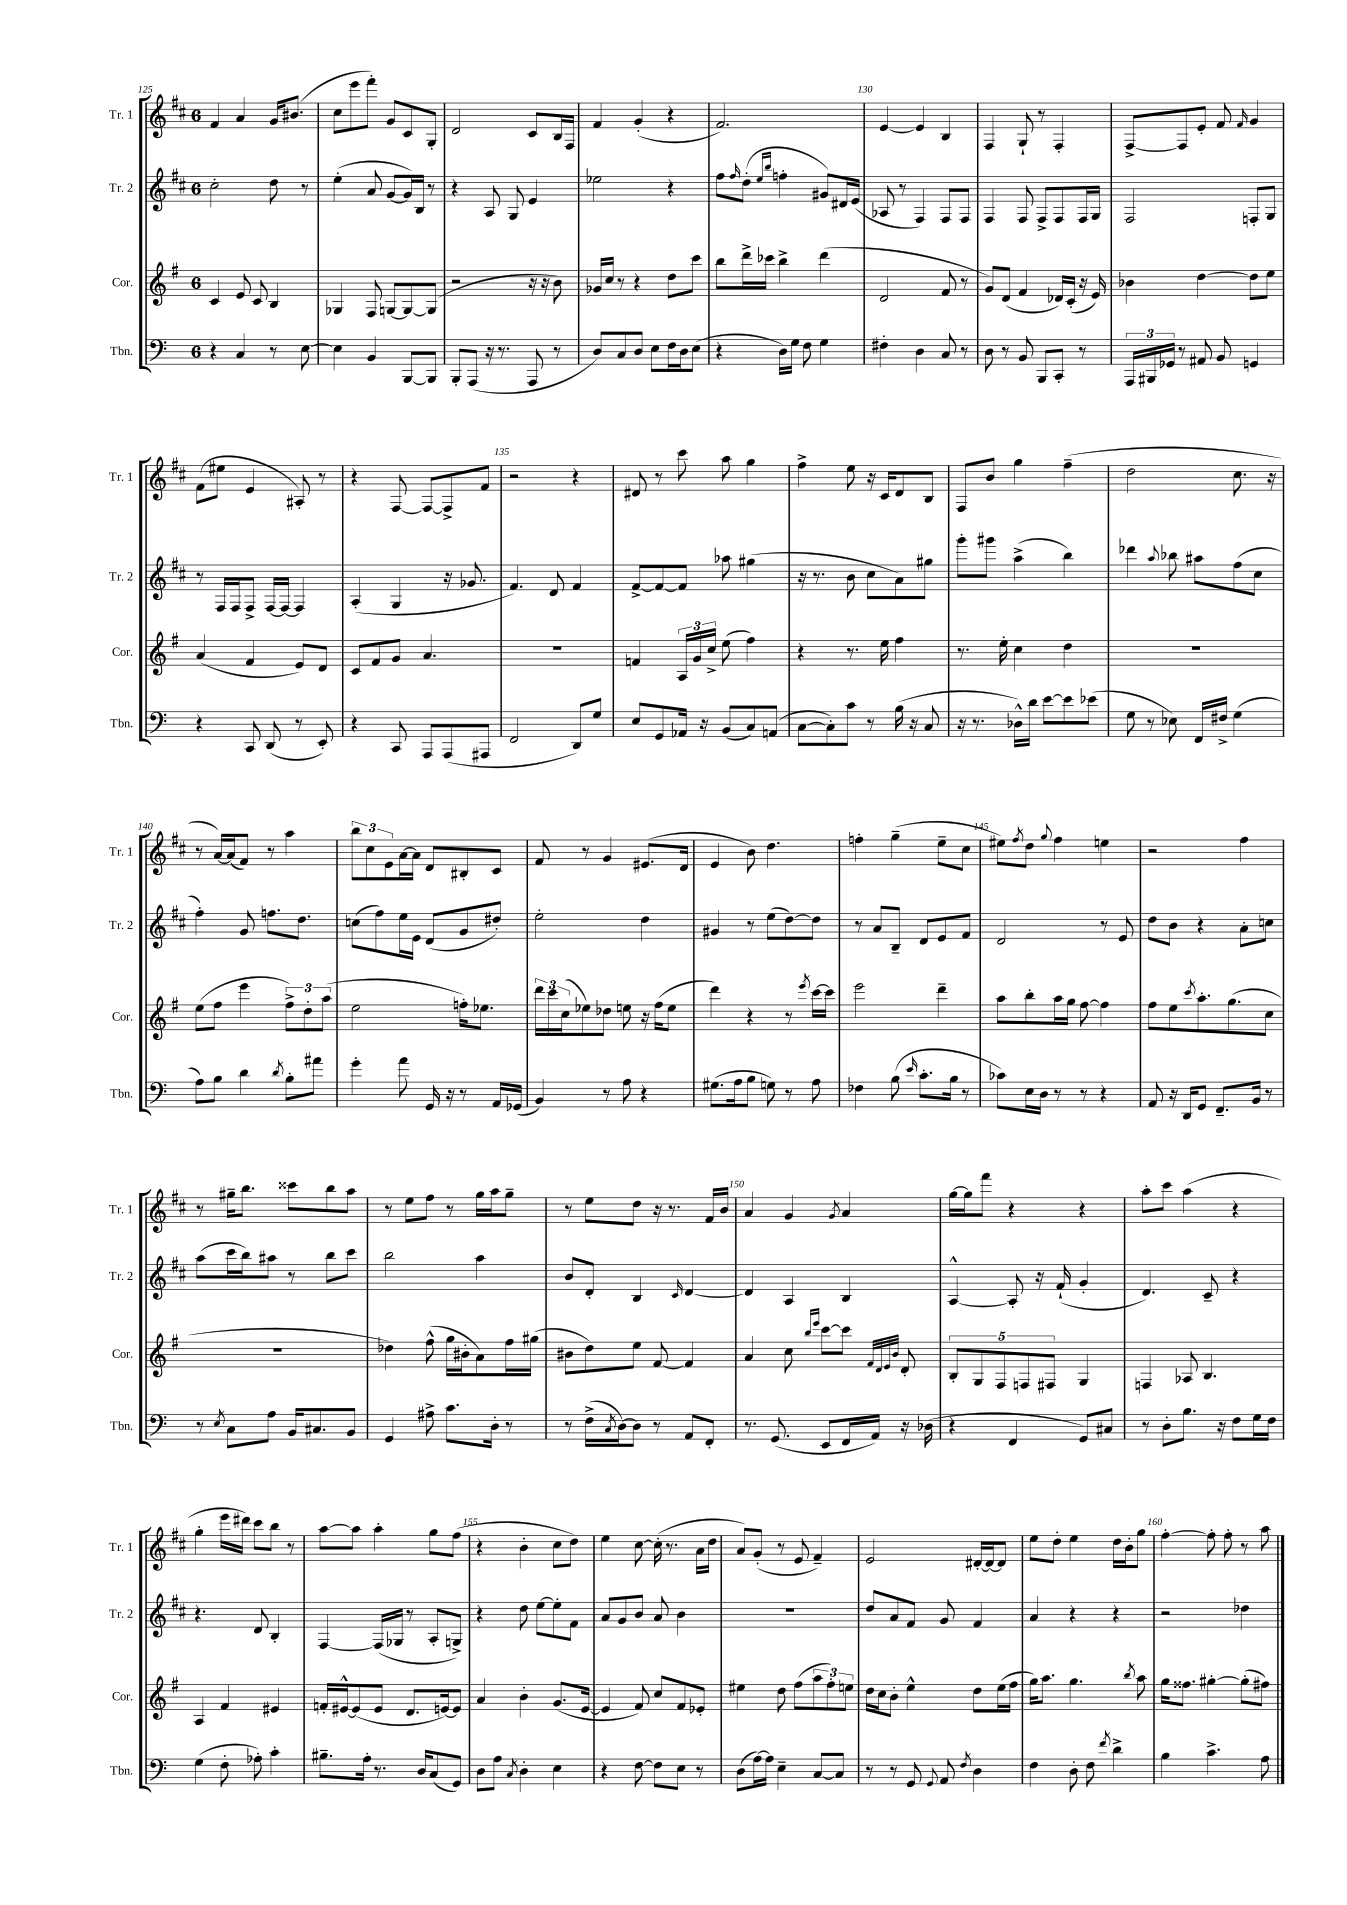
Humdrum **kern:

**kern	**kern	**kern	**kern
*staff4	*staff3	*staff2	*staff1
*clefF4	*clefG2	*clefG2	*clefG2
*k[]	*k[f#]	*k[f#c#]	*k[f#c#]
*M6/8	*M6/8	*M6/8	*M6/8
4r	4c/	2cc#'\	4f#/
4C/	8e/	.	4a/
.	8c/	.	.
8r	4B/	8dd\	16g/LK
.	.	.	(8.b#/J
[8E\	.	8r	.
=	=	=	=
4E\]	4G-/	(4ee'\	8cc#\L
.	.	.	8eee\
4BB/	8F#/	8a/	8fff#'\J)
.	[8G/L	[8g/L	8g/L
[8BBB/L	8G/_	16g/]L)	8c#/
.	.	16B/JJ	.
8BBB/]J	(8G/]J	8r	8G'/J
=	=	=	=
8BBB'/L	2r	4r	2d/
(8AAA/J	.	.	.
16r	.	8A/	.
8.r	.	.	.
.	.	8G/	.
8AAA/	16r	4e/	8c#/L
.	16r	.	.
8r	8b\)	.	16B/L
.	.	.	16F#/JJ
=	=	=	=
8D/L)	16g-/LL	2ee-\	4f#/
.	16cc/JJ	.	.
8C/	8r	.	.
8D/J	4r	.	(4g'/
8E\L	.	.	.
16F\L	8dd\L	4r	4r
16D\J	.	.	.
(8E\J	8ccc\J	.	.
=	=	=	=
4r	8bb\L	8ff#\L	2.f#/)
.	.	16qqff#/	.
.	16ddd^\L	(8dd'\J	.
.	16ccc-\JJ	.	.
.	.	16qqee/LL	.
.	.	16qqbb/JJ	.
16D\LL)	4bb^\	4ff'\	.
16G\JJ	.	.	.
8F\	.	.	.
4G\	(4ddd\	8g#/L)	.
.	.	16d#/L	.
.	.	(16e/JJ	.
=	=	=	=
4F#'\	2d/	8A-/	[4e/
.	.	8r	.
4D\	.	4F#/)	4e/]
8C/	8f#/	8F#/L	4B/
8r	8r	8F#/J	.
=	=	=	=
8D\	8g/L)	4F#/	4F#/
8r	(8d/J	.	.
8BB/	4f#/	8F#/	8G`/
8BBB/L	.	8F#^/L	8r
8CC'/J	16d-/LL)	8F#/	4F#'/
.	(16c'/JJ	.	.
8r	16r	16F#/L	.
.	16e/)	16G/JJ	.
=	=	=	=
24AAA/LL	4b-\	2F#/	[8F#^/L
24BBB#/	.	.	.
24GG-/JJ	.	.	.
8r	.	.	8F#/]
8AA#/	[4dd\	.	8e'/J
8BB/	.	.	8f#/
.	.	.	16qqf#/
4GG/	8dd\]L	8F'/L	4g/
.	8ee\J	8G/J	.
=	=	=	=
4r	(4a/	8r	(8f#\L
.	.	16F#/LL	8ee#\J
.	.	16F#/J	.
8CC/	4f#/	8F#^/J	4e/
(8DD/	.	[16F#/LL	.
.	.	16F#/_JJ	.
8r	8e/L)	4F#/]	8A#'/)
8EE'/)	8d/J	.	8r
=	=	=	=
4r	8c/L	(4A'/	4r
.	8f#/	.	.
8CC/	8g/J	4G/	[8F#/
8AAA/L	4.a/	.	8F#/_L
(8AAA/	.	16r	8F#^/]
.	.	8.g-/	.
8AAA#/J	.	.	8f#/J
=	=	=	=
2FF/	2.r	4.f#/)	2r
.	.	8d/	.
8DD/L)	.	4f#/	4r
8G/J	.	.	.
=	=	=	=
8E/L	4f/	[8f#^/L	8d#/
8GG/	.	8f#/_	8r
16AA-/Jk	24A/LL	8f#/]J	8ccc#\
.	24g/	.	.
16r	.	.	.
.	24cc^/JJ	.	.
(8BB/L	(8ee\	8aa-\	8aa\
8C/)	4ff#\)	(4gg#\	4gg\
(8AA/J	.	.	.
=	=	=	=
[8C\L	4r	16r	4ff#^\
.	.	8.r	.
8C'\])	.	.	.
8c\J	8.r	8b\	8ee\
8r	.	8cc#\L	16r
.	16ee\	.	16c#/LK
(16B\	4ff#\	8a\)	8d/
16r	.	.	.
8C/	.	8gg#\J	8B/J
=	=	=	=
16r	8.r	8ggg'\L	8F#/L
8.r	.	.	.
.	.	8ggg#\J	8b/J
.	16ee'\	.	.
16D-^^\LL)	4cc\	(4aa^\	4gg\
16d\JJ	.	.	.
[8e\L	.	.	.
8e\]	4dd\	4bb\)	(4ff#~\
(8e-\J	.	.	.
=	=	=	=
8G\	2.r	4ddd-\	2dd\
8r	.	.	.
.	.	8qqaa/	.
8E-\)	.	8bb-\	.
16FF/LL	.	8aa#\L	.
16F#^/JJ	.	.	.
(4G\	.	(8ff#\	8.cc#\
.	.	8cc#\J	.
.	.	.	16r
=	=	=	=
8A\L)	(8ee\L	4ff#'\)	8r
8B\J	8ff#\J	.	[16a/LL)
.	.	.	(16a/]J
4d\	4eee\	8g/	8f#/J)
.	.	8.ff\L	8r
8qd/	.	.	.
8B'\L	12ff#^\L)	.	4aa\
.	.	8.dd\J	.
.	12dd'\	.	.
8a#\J	.	.	.
.	(12aa\J	.	.
=	=	=	=
4g'\	2ee\	(8cc\L	12bb\L
.	.	.	12cc#\
.	.	8ff#\)	.
.	.	.	12e\
8a\	.	16ee\L	[16a\L
.	.	16e\JJ	16a\]JJ
16GG/	.	(8d/L	8d/L
16r	.	.	.
8r	16ff'\LK)	8g/	8B#'/
.	8.ee-\J	.	.
16AA/LL	.	8dd#'/J)	8c#/J
(16GG-/JJ	.	.	.
=	=	=	=
4BB/)	24ddd\LL	2ee'\	8f#/
.	24ccc\	.	.
.	(24cc\J	.	.
.	8ee-\)	.	8r
8r	8dd-\J	.	4g/
8A\	8ee\	.	.
4r	16r	4dd\	(8.e#/L
.	(16ff#\LK	.	.
.	8ee\J	.	.
.	.	.	16d/Jk
=	=	=	=
(8.G#\L	4ddd\)	4g#/	4e/
16A\k	.	.	.
8B\J	4r	8r	8b\)
8G\)	.	(8ee\L	4.dd\
8r	8r	[8dd\)	.
.	8qeee/	.	.
8A\	[16ccc\LL	8dd\]J	.
.	16ccc\]JJ	.	.
=	=	=	=
4F-\	2eee\	8r	4ff'\
.	.	8a/L	.
(8B\	.	8B~/J	(4gg~\
16qqe/	.	.	.
8.c'\L	.	8d/L	.
.	4ddd~\	8e/	8ee~\L
16B\Jk	.	.	.
8r	.	8f#/J	8cc#\J
=	=	=	=
8c-\L)	8aa\L	2d/	8ee#\L)
.	.	.	8qff#/
16E\L	8bb'\	.	8dd\J
16D\JJ	.	.	.
.	.	.	8qqgg/
8r	16aa\L	.	4ff#\
.	16gg\JJ	.	.
8r	[8ff#\	.	.
4r	4ff#\]	8r	4ee\
.	.	8e/	.
=	=	=	=
8AA/	8ff#\L	8dd\L	2r
16r	8ee\	8b\J	.
16DD/LK	.	.	.
.	8qccc/	.	.
8GG/J	8.aa'\	4r	.
8.FF~/L	.	.	.
.	(8.gg\	.	.
.	.	8a'\L	4ff#\
16BB/Jk	.	.	.
8r	8cc\J	8cc\J	.
=	=	=	=
8r	2.r	(8aa\L	8r
8qE/	.	.	.
8C\L	.	16ccc#\L	16gg#~\LK
.	.	16bb\J)	8.bb\J
8A\J	.	8aa#\J	.
16BB/LK	.	8r	8ccc##\L
8.C#/	.	.	.
.	.	8bb\L	8bb\
8BB/J	.	8ccc#\J	8aa\J
=	=	=	=
4GG/	4dd-\)	2bb\	8r
.	.	.	8ee\L
8A#^\	(8ff#^^\	.	8ff#\J
8.c\L	16gg\LL	.	8r
.	16b#'\J	.	.
.	8a\)	4aa\	16gg\LL
16D'\Jk	.	.	16aa\J
8r	16ff#\L	.	8gg~\J
.	(16gg#\JJ	.	.
=	=	=	=
8r	8b#\L	8b/L	8r
(16F^\LL	8dd\)	8d'/J	8ee\L
8qC/	.	.	.
[16D\J)	.	.	.
8D\]J	8ee\J	4B/	8dd\J
8r	[8f#/	.	16r
.	.	.	8.r
.	.	16qqc#/	.
8AA/L	4f#/]	[4d/	.
8FF'/J	.	.	16f#/LL
.	.	.	16b/JJ
=	=	=	=
8.r	4a/	4d/]	4a/
(8.GG/	.	.	.
.	8cc\	4A/	4g/
.	16qqbb/LL	.	.
.	16qqeee/JJ	.	.
8EE/L	[8ccc\L	.	.
.	.	.	8qg/
16FF/L	8ccc\]J	4B/	4a/
16AA/JJ)	.	.	.
.	32qqf#/LLL	.	.
.	32qqd/	.	.
.	32qqe/	.	.
.	32qqb/JJJ	.	.
16r	8d'/	.	.
(16D-\	.	.	.
=	=	=	=
4r	10B'/L	[4A^^/	[16gg\LL
.	.	.	16gg\]J
.	10G/	.	.
.	.	.	8fff#\J
.	10F#/	.	.
4FF/	.	8A'/]	4r
.	10F/	.	.
.	.	16r	.
.	10F#/J	.	.
.	.	(16f#`/	.
8GG/L)	4G/	4g'/	4r
8C#/J	.	.	.
=	=	=	=
8r	4F/	4.d/)	8aa'\L
8D'\L	.	.	8ccc#\J
8.B\J	8A-/	.	(4aa\
.	4.B/	8c#~/	.
16r	.	.	.
8F\L	.	4r	4r
16G\L	.	.	.
16F\JJ	.	.	.
=	=	=	=
(4G\	4A/	4.r	4gg'\
8F'\	4f#/	.	16eee\LL
.	.	.	16ddd#\JJ)
8A-'\)	.	8d/	8ccc#\L
4c'\	4e#/	4B'/	8bb\J
.	.	.	8r
=	=	=	=
8.B#~\L	16f'/LL	[4F#/	[8aa\L
.	[16e#^^/J	.	.
.	(8e#/]	.	8aa\]J
16A'\Jk	.	.	.
8.r	8e#/J	(16F#/]LL	4aa'\
.	.	16G-/JJ	.
.	8.d/L	8r	.
16D/LK	.	.	.
(8C/	.	8A'/L	8gg\L
.	[16e/k)	.	.
8GG/J)	8e/]J	8G^/J)	(8ff#\J
=	=	=	=
8D\L	4a/	4r	4r
8A\J	.	.	.
8qC/	.	.	.
4D'\	4b'\	8dd\	4b'\
.	.	[8ee\L	.
4E\	(8.g/L	8ee'\]	8cc#\L
.	.	8f#\J	8dd\J)
.	[16e/Jk	.	.
=	=	=	=
4r	4e/]	8a/L	4ee\
.	.	8g/	.
[8F\	8f#/)	8b/J	[8cc#\
8F\]L	8cc/L	8a/	(16cc#'\]
.	.	.	8.r
8E\J	8f#/	4b\	.
8r	8e-'/J	.	16a\LL
.	.	.	16dd\JJ
=	=	=	=
(8D\L	4ee#\	2.r	8a/L)
[16A\L)	.	.	(8g'/J
16A\]JJ	.	.	.
4E~\	8dd\	.	8r
.	(8ff#\L	.	8e/
[8C/L	12aa\	.	4f#~/)
.	12ff#'\)	.	.
8C/]J	.	.	.
.	12ee\J	.	.
=	=	=	=
8r	16dd\LL	8dd/L	2e/
.	16cc\J	.	.
8r	8b'\J	8a/	.
8GG/	4ee^^\	8f#/J	.
8qqGG/	.	.	.
8AA/	.	8g/	.
8qF/	.	.	.
4D\	8dd\L	4f#/	[16d#'/LL
.	.	.	16d#/_J
.	(16ee\L	.	8d#/]J
.	16ff#\JJ	.	.
=	=	=	=
4F\	16gg\LK)	4a/	8ee\L
.	8.aa\J	.	.
.	.	.	8dd'\J
8D'\	4.gg\	4r	4ee\
8F\	.	.	.
8qf/	.	.	.
4d^\	.	4r	16dd\LL
.	.	.	16b'\J
.	8qbb/	.	.
.	8aa\	.	8gg\J
=	=	=	=
4B\	16gg\LK	2r	[4ff#'\
.	8.ff##\J	.	.
4.c^\	[4gg#'\	.	8ff#'\]
.	.	.	8ff#'\
.	(8gg#'\]L	4dd-\	8r
8A\	8ff#\J)	.	8aa\
==	==	==	==
*-	*-	*-	*-
